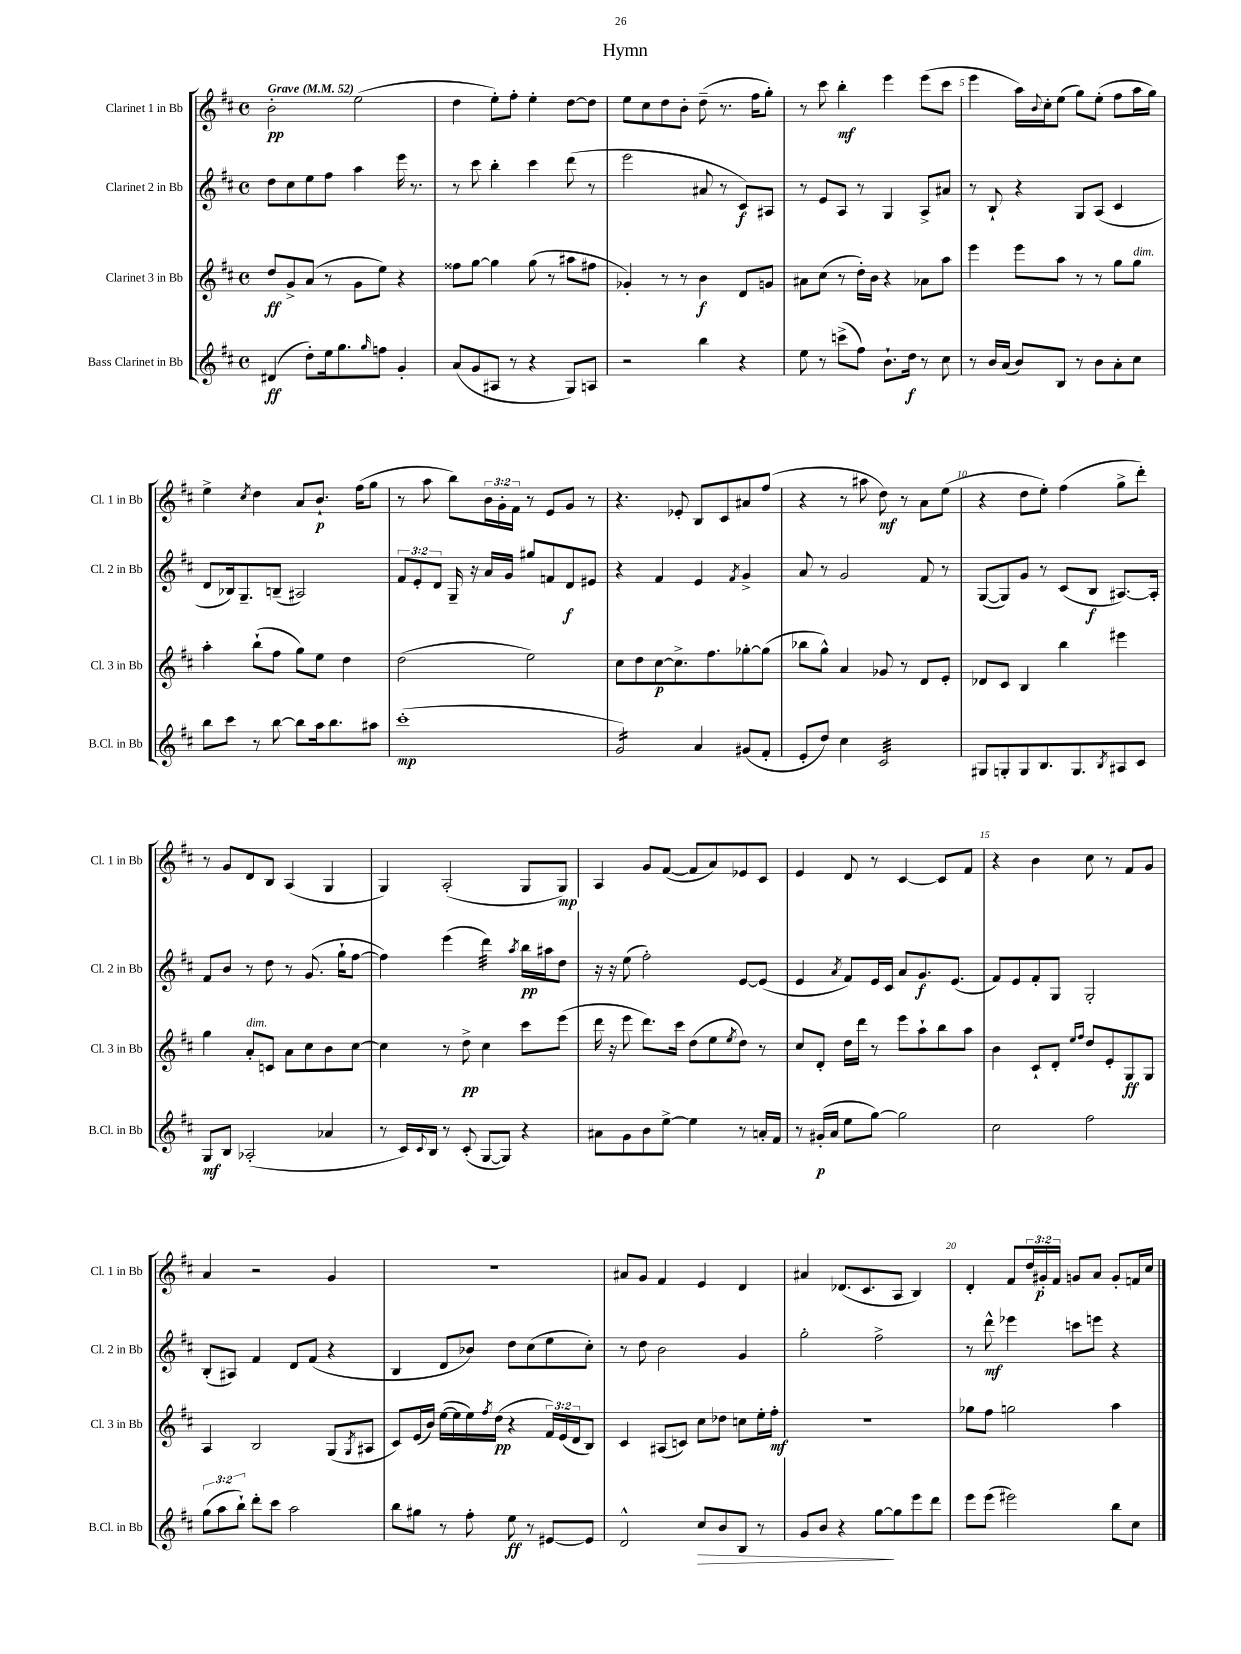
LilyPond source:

\header { title = "Hymn" }
<<
\new StaffGroup <<
\new Staff = "s0" \with { instrumentName = "Clarinet 1 in Bb" shortInstrumentName = "Cl. 1 in Bb" } {
    \clef treble \key d \major \defaultTimeSignature \time 4/4 \override Staff.TupletNumber.text = #tuplet-number::calc-fraction-text \tempo "Grave" 4 = 52
    b'2-.\pp e''2( |
    d''4 e''8-.) fis''8-. e''4-. d''8~ d''8 |
    e''8 cis''8 d''8 b'8-. d''8--( r8. fis''16 g''8-.) |
    r8 cis'''8 b''4-.\mf e'''4 e'''8( cis'''8 |
    e'''4 a''16) \appoggiatura { b'8 } cis''16-. e''8( g''8) e''8-.( fis''8 a''16 g''16) |
    e''4-> \acciaccatura { cis''8 } d''4 a'8 b'8.-!\p fis''16( g''8 |
    r8 a''8 b''8) \tuplet 3/2 { b'16 g'16-. fis'16 } r8 e'8 g'8 r8 |
    r4. ees'8-. b8 cis'8 ais'8 fis''8( |
    r4 r8 ais''8 d''8\mf) r8 a'8 e''8( |
    r4 d''8 e''8-.) fis''4( g''8-> d'''8-.) |
    r8 g'8 d'8 b8 a4( g4 |
    g4) a2-.( g8 g8\mp) |
    a4 g'8 fis'8~( fis'8 a'8) ees'8 cis'8 |
    e'4 d'8 r8 cis'4~ cis'8 fis'8 |
    r4 b'4 cis''8 r8 fis'8 g'8 |
    a'4 r2 g'4 |
    R1 |
    ais'8 g'8 fis'4 e'4 d'4 |
    ais'4 des'8.( cis'8. a8 b4) |
    d'4-. fis'8 \tuplet 3/2 { d''16 gis'16-.\p fis'16 } g'8 a'8 g'8-. f'16 cis''16 \bar "|." |
}
\new Staff = "s1" \with { instrumentName = "Clarinet 2 in Bb" shortInstrumentName = "Cl. 2 in Bb" } {
    \clef treble \key d \major \defaultTimeSignature \time 4/4 \override Staff.TupletNumber.text = #tuplet-number::calc-fraction-text
    d''8 cis''8 e''8 fis''8 a''4 e'''16 r8. |
    r8 cis'''8 b''4-. cis'''4 d'''8( r8 |
    e'''2 ais'8 r8 cis'8\f) ais8 |
    r8 e'8 a8 r8 g4 a8-> ais'8 |
    r8 b8-! r4 g8 a8( cis'4 |
    d'8 bes16) g8.-- b8--( ais2) |
    \tuplet 3/2 { fis'8 e'8-. d'8 } g16-- r16 a'16 g'16 gis''8 f'8 d'8\f eis'8 |
    r4 fis'4 e'4 \acciaccatura { fis'8 } g'4-> |
    a'8 r8 g'2 fis'8 r8 |
    g8~( g8) g'8 r8 cis'8( b8\f ais8.~) ais16-. |
    fis'8 b'8 r8 d''8 r8 g'8.( g''16-! fis''8~ |
    fis''4) e'''4( d'''4:32) \acciaccatura { a''8 } b''16\pp ais''16 d''8 |
    r16 r16 e''8( fis''2-.) e'8~ e'8( |
    e'4 \acciaccatura { a'8 } fis'8) e'16 cis'16 a'8 g'8.\f e'8.( |
    fis'8) e'8 fis'8-. g8 g2-. |
    b8-.( ais8) fis'4 d'8 fis'8( r4 |
    b4 d'8 bes'8) d''8 cis''8( e''8 cis''8-.) |
    r8 d''8 b'2 g'4 |
    g''2-. fis''2-> |
    r8 d'''8-^\mf ees'''4 c'''8 e'''8 r4 \bar "|." |
}
\new Staff = "s2" \with { instrumentName = "Clarinet 3 in Bb" shortInstrumentName = "Cl. 3 in Bb" } {
    \clef treble \key d \major \defaultTimeSignature \time 4/4 \override Staff.TupletNumber.text = #tuplet-number::calc-fraction-text
    d''8\ff g'8-> a'8( r8 g'8 e''8) r4 |
    fisis''8 g''8~ g''4 g''8( r8 ais''8 fis''8 |
    ges'4-.) r8 r8 b'4\f d'8 g'8 |
    ais'8 cis''8( r8 d''16-.) b'16 r4 aes'8 a''8 |
    e'''4 e'''8 a''8 r8 r8 g''8 g''8^\markup { \italic "dim." } |
    a''4-. b''8-!( fis''8 g''8) e''8 d''4 |
    d''2( e''2) |
    cis''8 d''8 cis''8~\p cis''8.-> fis''8. ges''8~-. ges''8( |
    bes''8 g''8-^) a'4 ges'8 r8 d'8 e'8-. |
    des'8 cis'8 b4 b''4 eis'''4 |
    g''4 a'8-.^\markup { \italic "dim." } c'8 a'8 cis''8 b'8 cis''8~ |
    cis''4 r8 d''8->\pp cis''4 cis'''8 e'''8( |
    d'''16 r16 e'''8 d'''8.) cis'''16 d''8( e''8 \acciaccatura { e''8 } d''8) r8 |
    cis''8 d'8-. d''16 d'''16 r8 e'''8 a''8-! b''8 a''8 |
    b'4 cis'8-! d'8-. \grace { e''16 fis''16 } d''8 e'8-. g8\ff g8 |
    a4 b2 g8( \acciaccatura { g8 } ais8 |
    cis'8) e'16( b'16) e''16~( e''16 e''16) \acciaccatura { fis''8 } d''16\pp( r4 \tuplet 3/2 { fis'16) e'16( d'16 } b8) |
    cis'4 ais8( c'8) cis''8 des''8 c''8 e''16-. fis''16-.\mf |
    R1 |
    ges''8 fis''8 g''2 a''4 \bar "|." |
}
\new Staff = "s3" \with { instrumentName = "Bass Clarinet in Bb" shortInstrumentName = "B.Cl. in Bb" } {
    \clef treble \key d \major \defaultTimeSignature \time 4/4 \override Staff.TupletNumber.text = #tuplet-number::calc-fraction-text
    dis'4\ff( d''8-.) e''16 g''8. \grace { g''16 } f''8 g'4-. |
    a'8( g'8 ais8 r8 r4 g8) a8 |
    r2 b''4 r4 |
    e''8 r8 c'''8->( fis''8) b'8.-! d''16\f r8 cis''8 |
    r8 b'16 a'16( b'8) b8 r8 b'8 a'8-. cis''8 |
    b''8 cis'''8 r8 b''8~ b''8 a''16 b''8. ais''8 |
    cis'''1-.\mp( |
    g'2:16) a'4 gis'8( fis'8-. |
    e'8-. d''8) cis''4 cis'2:32 |
    gis8 g8-. g8 b8. g8. \acciaccatura { b8 } ais8 cis'8 |
    g8\mf b8 aes2-.( aes'4 |
    r8 cis'16) \appoggiatura { cis'8 } b16 r8 cis'8-.( g8~ g8) r4 |
    ais'8 g'8 b'8 e''8~-> e''4 r8 a'16-. fis'16 |
    r8 gis'16-.\p( a'16 e''8 g''8~) g''2 |
    cis''2 fis''2 |
    \tuplet 3/2 { g''8( a''8 b''8-!) } d'''8-. cis'''8 a''2 |
    b''8 gis''8 r8 fis''8-. e''8\ff r8 eis'8~ eis'8 |
    d'2-^ cis''8\> b'8 b8 r8 |
    g'8 b'8 r4 g''8~\! g''8 e'''8 d'''8 |
    e'''8 e'''8( eis'''2) b''8 cis''8 \bar "|." |
}
>>
>>
\layout { \context { \Score \override BarNumber.break-visibility = ##(#f #t #t) barNumberVisibility = #(every-nth-bar-number-visible 5) } }
